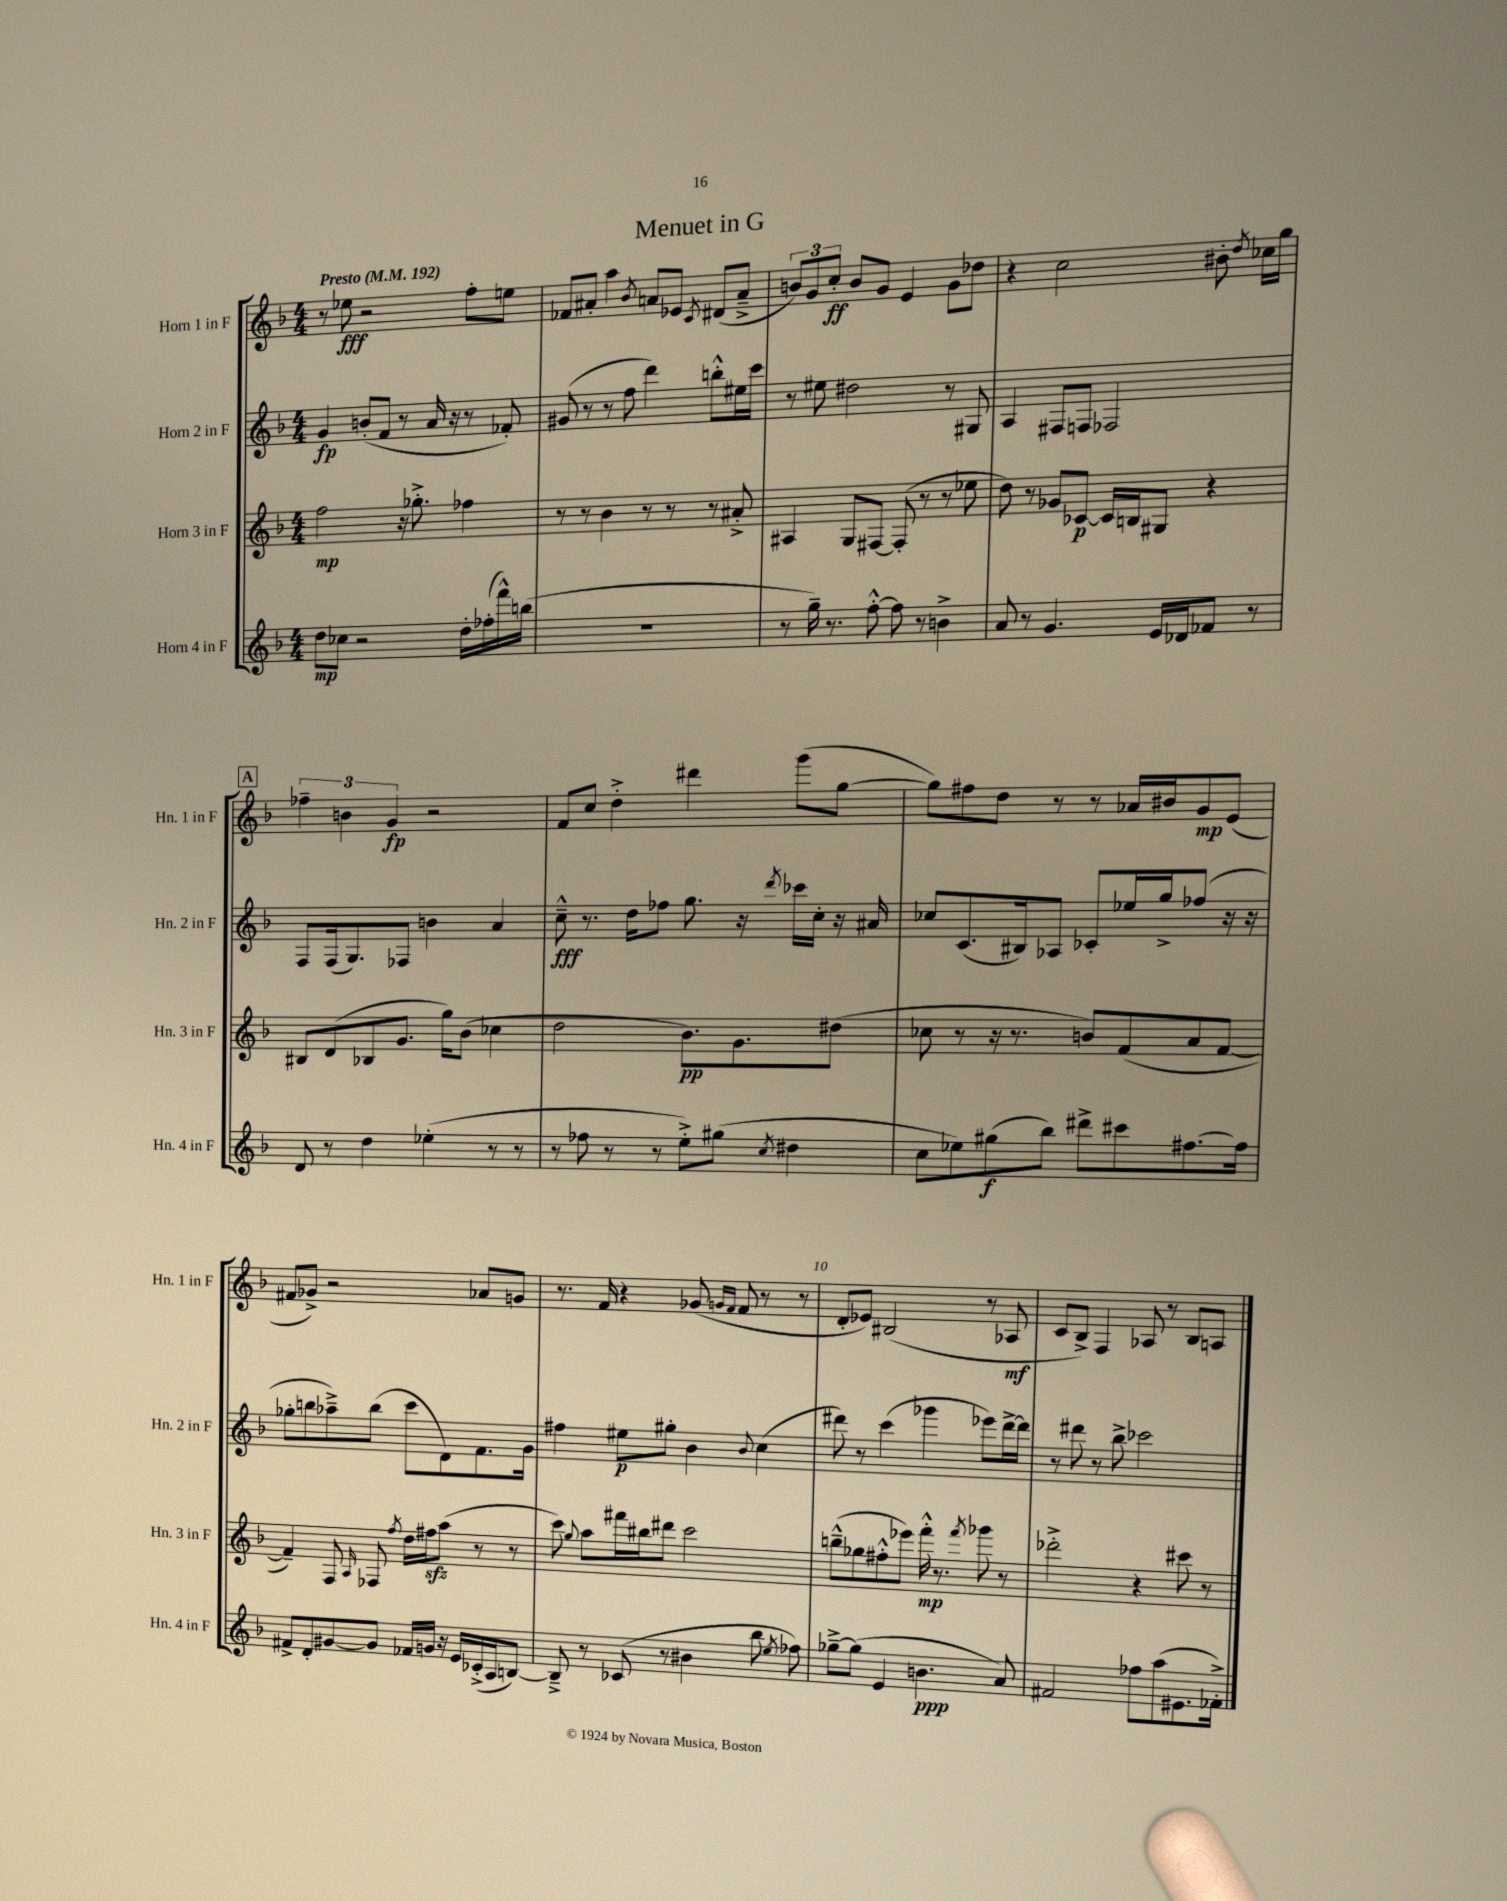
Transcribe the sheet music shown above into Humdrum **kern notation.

**kern	**dynam	**kern	**dynam	**kern	**dynam	**kern	**dynam
*part4	*part4	*part3	*part3	*part2	*part2	*part1	*part1
*staff4	*staff4	*staff3	*staff3	*staff2	*staff2	*staff1	*staff1
*I"Horn 4 in F	*	*I"Horn 3 in F	*	*I"Horn 2 in F	*	*I"Horn 1 in F	*
*I'Hn. 4 in F	*	*I'Hn. 3 in F	*	*I'Hn. 2 in F	*	*I'Hn. 1 in F	*
*clefG2	*	*clefG2	*	*clefG2	*	*clefG2	*
*k[b-]	*	*k[b-]	*	*k[b-]	*	*k[b-]	*
*M4/4	*	*M4/4	*	*M4/4	*	*M4/4	*
*MM192	*	*MM192	*	*MM192	*	*MM192	*
=1	=1	=1	=1	=1	=1	=1	=1
!	!	!	!	!	!	!LO:TX:a:B:t=Presto	!
8dd\L	mp	2ff\	mp	4g/	fp	8r	.
8cc-X\J	.	.	.	.	.	8ee-X\	fff
2r	.	.	.	(8bn'/L	.	2r	.
.	.	.	.	8f/J	.	.	.
.	.	16r	.	8r	.	.	.
.	.	8.gg-X'^\	.	.	.	.	.
.	.	.	.	16a/	.	.	.
.	.	.	.	16r	.	.	.
16dd'\LL	.	4ff-X\	.	8r	.	8ff'\L	.
(16ff-X'\	.	.	.	.	.	.	.
16fff^^\)	.	.	.	8f-X'/)	.	8een\J	.
(16bbn\JJ	.	.	.	.	.	.	.
=2	=2	=2	=2	=2	=2	=2	=2
1r	.	8r	.	(8g#X/	.	8f-X/L	.
.	.	8r	.	8r	.	8a#X'/J	.
.	.	4b-\	.	8r	.	4aa\	.
.	.	.	.	8ff\	.	.	.
.	.	.	.	.	.	8qb-/	.
.	.	8r	.	4ddd\)	.	8an/L	.
.	.	8r	.	.	.	8e-X/J	.
.	.	.	.	.	.	8qc/	.
.	.	8r	.	8bbn'^^\L	.	(8d#X/L	.
.	.	8a#X'^/	.	16ee#X\L	.	8a~^/J	.
.	.	.	.	16ccc\JJ	.	.	.
=3	=3	=3	=3	=3	=3	=3	=3
8r	.	4A#X/	.	8r	.	12bn/L)	.
.	.	.	.	.	.	12g/	.
16gg~\)	.	.	.	8ee#X\	.	.	.
.	.	.	.	.	.	12cc'/J	ff
8.r	.	.	.	.	.	.	.
.	.	8G/L	.	2dd#X\	.	8b/L	.
[8ff'^^\	.	[8F#X/J	.	.	.	8g/J	.
8ff\]	.	(8F#'/]	.	.	.	4e/	.
8r	.	8r	.	.	.	.	.
4bn^\	.	8r	.	8r	.	8g\L	.
.	.	8ee-X\	.	8G#X/	.	8dd-X\J	.
=4	=4	=4	=4	=4	=4	=4	=4
8a/	.	8dd\)	.	4A/	.	4r	.
8r	.	8r	.	.	.	.	.
4.g/	.	8g-X/L	.	8F#X/L	.	2cc\	.
.	.	[8c-X/J	p	8Fn/J	.	.	.
.	.	16c-/LL]	.	2F-X/	.	.	.
.	.	16Bn/J	.	.	.	.	.
16e/LL	.	8G#X/J	.	.	.	.	.
16d-X/J	.	.	.	.	.	.	.
8f-X/J	.	4r	.	.	.	8b#X'\	.
.	.	.	.	.	.	8qdd/	.
8r	.	.	.	.	.	16cc-X\LL	.
.	.	.	.	.	.	16gg\JJ	.
!!LO:LB:g=z
!!LO:REH:place=s1:t=A
=5	=5	=5	=5	=5	=5	=5	=5
8d/	.	8B#X/L	.	8F/L	.	6ff-X~\	.
8r	.	(8d/	.	(16F/k	.	.	.
.	.	.	.	.	.	6bn\	.
.	.	.	.	8.G/)	.	.	.
4dd\	.	8B-X/	.	.	.	.	.
.	.	.	.	.	.	6g/	fp
.	.	8.g/J	.	8F-X/J	.	.	.
(4ee-X'\	.	.	.	4bn\	.	2r	.
.	.	16gg\KL)	.	.	.	.	.
.	.	(8b-\J	.	.	.	.	.
8r	.	4cc-X\	.	4a/	.	.	.
8r	.	.	.	.	.	.	.
=6	=6	=6	=6	=6	=6	=6	=6
8r	.	2dd\	.	8cc~^^\	fff	8f/L	.
8ff-X\	.	.	.	8.r	.	8cc/J	.
8r	.	.	.	.	.	4dd'^\	.
.	.	.	.	16dd\KL	.	.	.
8r	.	.	.	8ff-X\J	.	.	.
8ee'^\L)	.	8.b-\L)	pp	8.gg\	.	4ddd#X\	.
(8gg#X\J	.	.	.	.	.	.	.
.	.	8.g\	.	16r	.	.	.
8qcc/	.	.	.	8qddd/	.	.	.
4dd#X\	.	.	.	16ccc-X\LL	.	(8ggg\L	.
.	.	.	.	16cc'\JJ	.	.	.
.	.	(8dd#X\J	.	16r	.	[8gg\J	.
.	.	.	.	16a#X/	.	.	.
=7	=7	=7	=7	=7	=7	=7	=7
8cc\L	.	8cc-X\	.	8cc-X/L	.	8gg\L])	.
8ee-X\)	.	8r	.	(8.c/	.	8ff#X\	.
(8gg#X\	f	16r	.	.	.	8dd\J	.
.	.	8.r	.	16B#X/k)	.	.	.
8bb-\J)	.	.	.	8A-X/J	.	8r	.
8ddd#X^\L	.	8bn/L)	.	8c-X'/L	.	8r	.
8ccc#X\	.	(8f/	.	16ee-X/L	.	16a-X/LL	.
.	.	.	.	16gg^/J	.	16b#X/J	.
[8.ff#X\	.	8a/	.	(8ff-X/J	.	8g/	mp
.	.	[8f/J	.	16r	.	(8e/J	.
16ff#\Jk]	.	.	.	16r	.	.	.
!!LO:LB:g=z
=8	=8	=8	=8	=8	=8	=8	=8
8f#X^/L	.	4f~/])	.	8gg-X'\L	.	8f#X/L	.
8d'/	.	.	.	8bbn\	.	8g-X^/J)	.
[8g#X/	.	8F/	.	8aa-X~^\)	.	2r	.
.	.	16qqA/	.	.	.	.	.
8g#/J]	.	8F-X/	.	(8bb\J	.	.	.
.	.	8qff/	.	.	.	.	.
16f-X/LL	.	16dd\LL	.	8ccc\L	.	.	.
16gn/JJ	.	16ff#Xzz\J	.	.	.	.	.
16r	.	(8aa\J	.	8d\)	.	.	.
16e/LL	.	.	.	.	.	.	.
(16c-X'^/	.	8r	.	8.f\	.	8a-X/L	.
16A/J	.	.	.	.	.	.	.
[8Bn/J)	.	8r	.	.	.	8gn/J	.
.	.	.	.	16g\Jk	.	.	.
=9	=9	=9	=9	=9	=9	=9	=9
8B~^/]	.	8ccc\)	.	4ff#X\	.	8.r	.
.	.	8qqgg/	.	.	.	.	.
8r	.	8aa\L	.	.	.	.	.
.	.	.	.	.	.	16f/	.
(8c-X/	.	16fff#X\L	.	8ee#X\L	p	4r	.
.	.	16bb#X\J	.	.	.	.	.
8r	.	8ddd#X\J	.	8gg#X'\J	.	.	.
4b#X\	.	2ccc\	.	4b-\	.	(8g-X/	.
.	.	.	.	.	.	16qqgn/LL	.
.	.	.	.	.	.	16qqf/JJ	.
.	.	.	.	.	.	8f/	.
.	.	.	.	8qqb-/	.	.	.
8bb-\	.	.	.	(4cc\	.	8r	.
8qee/	.	.	.	.	.	.	.
8ff-X\)	.	.	.	.	.	8r	.
=10	=10	=10	=10	=10	=10	=10	=10
[8gg-X~^\L	.	(8bbn~^^\L	.	8ddd#X\)	.	8d'/L	.
(8gg-\J]	.	8gg-X\	.	8r	.	8e-X/J)	.
4e/	.	8ff#X'^^\	.	(4ccc\	.	(2B#X/	.
.	.	8eee-X\J)	.	.	.	.	.
4.bn\	ppp	16fff'^^\	mp	4ggg-X\	.	.	.
.	.	8.r	.	.	.	.	.
.	.	8qfff/	.	.	.	.	.
.	.	8ggg-X\	.	8eee-X\L)	.	8r	.
8a/)	.	8r	.	[16ddd#^\L	.	8A-X/	mf
.	.	.	.	16ddd#\JJ]	.	.	.
=11	=11	=11	=11	=11	=11	=11	=11
2f#X/	.	2ddd-X'^\	.	8r	.	8c/L	.
.	.	.	.	8ddd#X\	.	8B-^/J)	.
.	.	.	.	8r	.	4F/	.
.	.	.	.	8bb-^\	.	.	.
8ff-X\L	.	4r	.	2ccc-X\	.	8A-X/	.
(8aa\	.	.	.	.	.	8r	.
8.e#X\	.	8ccc#X\	.	.	.	8B-/L	.
.	.	8r	.	.	.	8An/J	.
16f-X'^\Jk)	.	.	.	.	.	.	.
==	==	==	==	==	==	==	==
*-	*-	*-	*-	*-	*-	*-	*-
